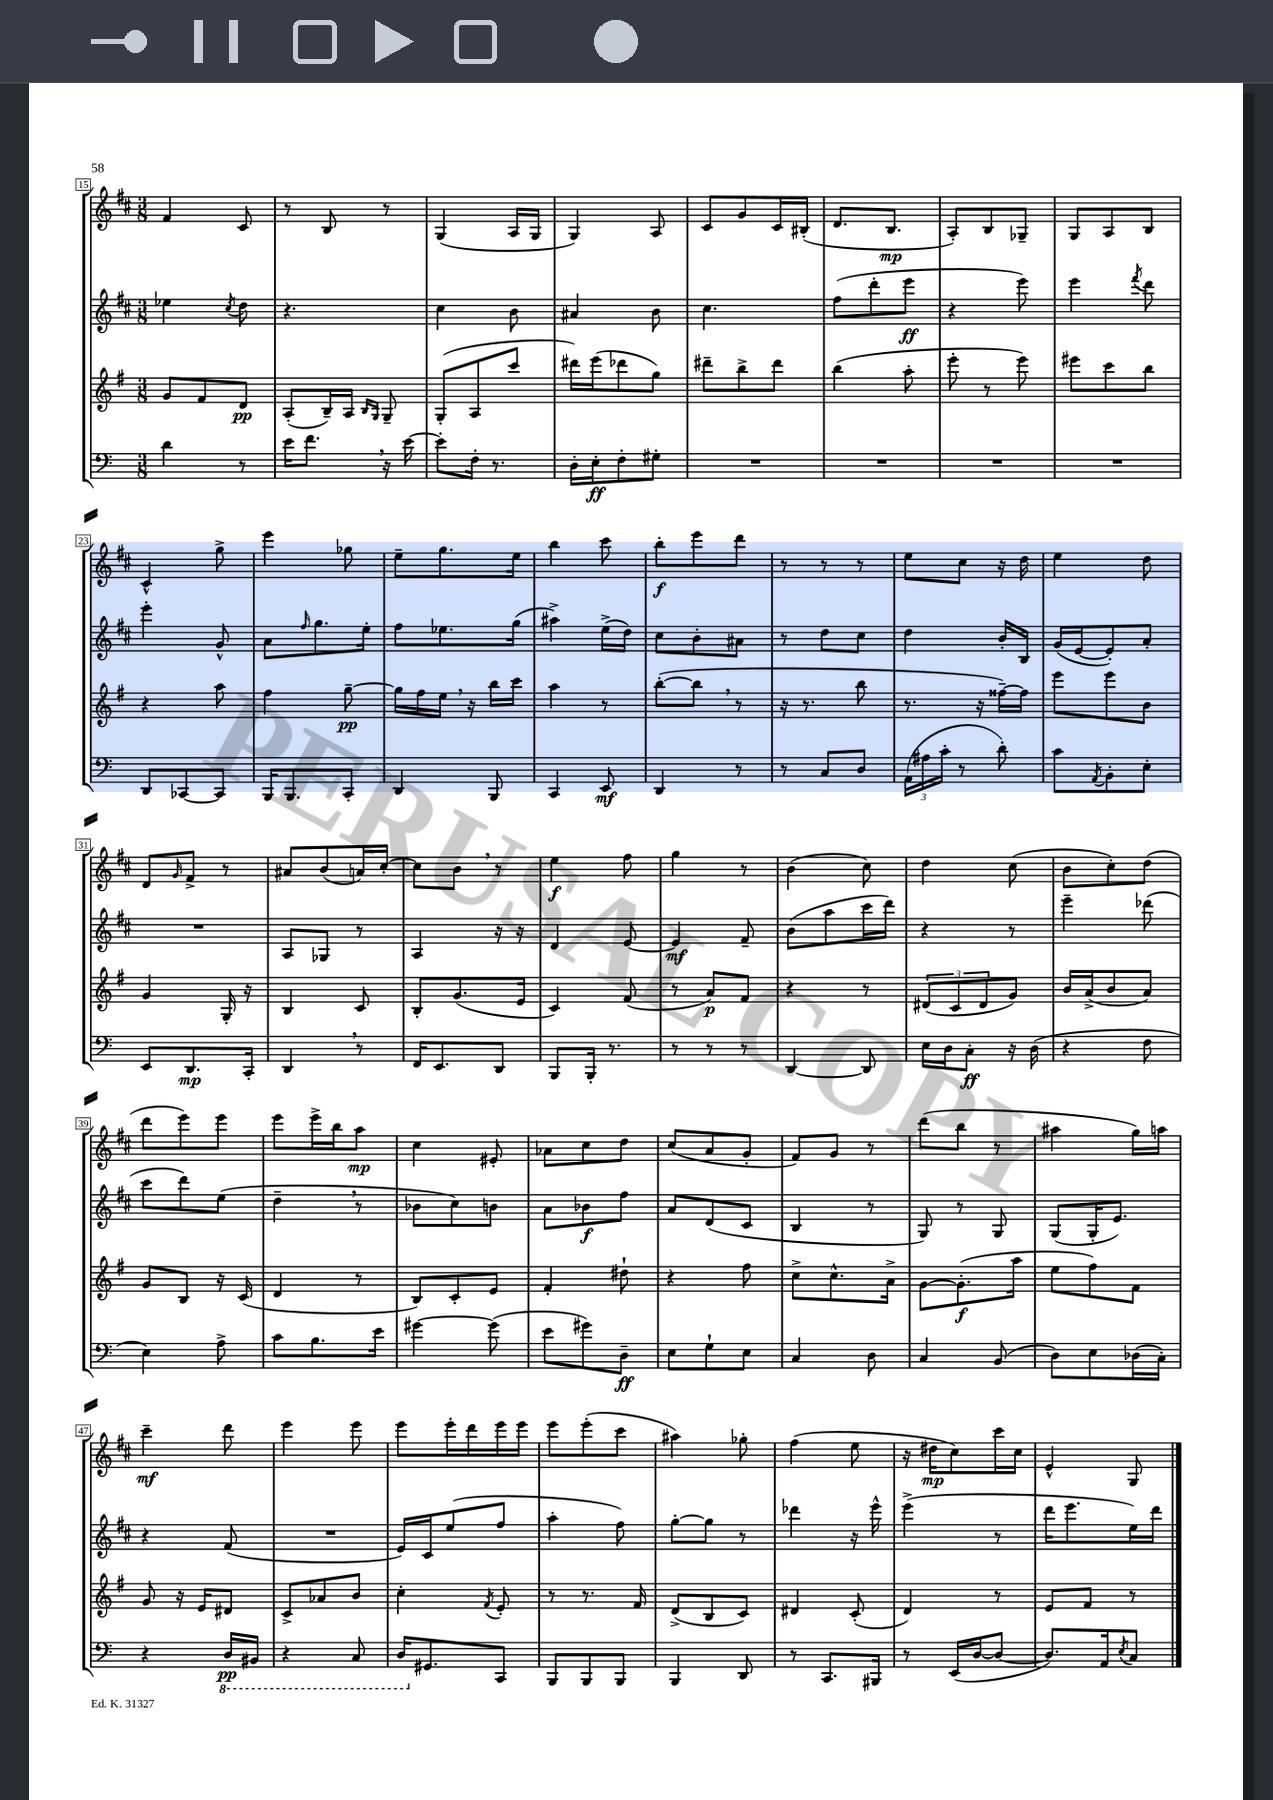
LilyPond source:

<<
\new StaffGroup <<
\new Staff = "s0" {
    \clef treble \key d \major \numericTimeSignature \time 3/8
    fis'4 cis'8 |
    r8 b8 r8 |
    g4( a16 g16 |
    g4) a8 |
    cis'8 g'8 cis'16 bis16-.( |
    d'8. b8.\mp |
    a8-.) b8 ges8-- |
    g8 a8 b8 |
    cis'4-^ g''8-> |
    e'''4 ges''8 |
    e''8-- g''8. e''16 |
    b''4 cis'''8 |
    b''8-.\f e'''8 d'''8 |
    r8 r8 r8 |
    e''8 cis''8 r16 d''16 |
    e''4 d''8 |
    d'8 \grace { g'16 } fis'8-> r8 |
    ais'8 b'8( a'16) cis''16~-. |
    cis''8 b'8 \breathe r8 |
    e''4\f fis''8 |
    g''4 r8 |
    b'4( cis''8) |
    d''4 cis''8( |
    b'8 cis''8-.) d''8( |
    d'''8 e'''8) e'''8 |
    e'''8 e'''16-> b''16 a''8\mp |
    cis''4 eis'8-. |
    aes'8 cis''8 d''8 |
    cis''8( a'8 g'8-. |
    fis'8) g'8 r8 |
    d'''8( b''8 r8 |
    ais''4 g''16) a''16 |
    cis'''4--\mf d'''8 |
    e'''4 e'''8 |
    e'''8 e'''16-. d'''16 e'''16 e'''16 |
    e'''8 e'''8-.( cis'''8 |
    ais''4) ges''8-. |
    fis''4( e''8 |
    r16 dis''16\mp cis''8) cis'''16 cis''16 |
    e'4-^ g8 \bar "|." |
}
\new Staff = "s1" {
    \clef treble \key d \major \numericTimeSignature \time 3/8
    ees''4 \acciaccatura { cis''8 } d''8 |
    r4. |
    cis''4 b'8 |
    ais'4 b'8 |
    cis''4. |
    fis''8( d'''8-. e'''8\ff |
    r4 e'''8) |
    e'''4 \acciaccatura { fis'''8 } d'''8 |
    e'''4-. g'8-^ |
    a'8 \grace { fis''16 } g''8. e''16-. |
    fis''8 ees''8. g''16( |
    ais''4->) e''16->( d''16) |
    cis''8 b'8-. ais'8 |
    r8 d''8 cis''8 |
    d''4 b'16-. b16 |
    g'16( e'16~ e'8-.) a'8-. |
    R4. |
    a8 ges8 r8 |
    a4 r16 r16 |
    d'4 e'8~ |
    e'4\mf fis'8-- |
    b'8( a''8 cis'''16 d'''16) |
    r4 r8 |
    e'''4-- des'''8( |
    cis'''8 d'''8) e''8( |
    d''4-- \breathe r8 |
    bes'8 cis''8) b'8 |
    a'8 bes'8\f fis''8 |
    a'8 d'8( cis'8 |
    b4 r8 |
    g8) r8 g8 |
    g8( g16-. e'8.) |
    r4 fis'8( |
    R4. |
    e'16) cis'16 e''8( fis''8 |
    a''4-. fis''8) |
    g''8~-. g''8 r8 |
    des'''4 r16 e'''16-^ |
    e'''4->( r8 |
    d'''16 e'''8. e''16) d'''16 \bar "|." |
}
\new Staff = "s2" {
    \clef treble \key g \major \numericTimeSignature \time 3/8
    g'8 fis'8 d'8\pp |
    a8-.( b16--) a16 \grace { b16 g16 } g8-- |
    g8-.( a8 c'''8 |
    dis'''16) e'''16( des'''8 g''8) |
    dis'''8-- b''8-> dis'''8 |
    b''4( a''8-. |
    e'''8-. r8 e'''8) |
    eis'''8 c'''8 b''8 |
    r4 a''8 |
    fis''4 g''8~--\pp |
    g''16 fis''16 e''16 \breathe r16 b''16 c'''16 |
    a''4 r8 |
    b''8~-.( b''8 \breathe r8 |
    r16 r8. b''8 |
    r8. r16 fisis''16~--) fisis''16 |
    e'''8 e'''8 b'8 |
    g'4 g16-. r16 |
    b4 c'8 |
    b8-. g'8.( e'16 |
    c'4) fis'8( |
    r8 a'8\p) fis'8 |
    r4 r8 |
    \tuplet 3/2 { dis'8( c'8 dis'8 } g'8) |
    b'16 a'16->( b'8 a'8) |
    g'8 b8 r16 c'16( |
    d'4 r8 |
    b8) c'8-. e'8 |
    fis'4-. dis''8-! |
    r4 fis''8 |
    c''8-> c''8.-^ a'16-> |
    g'8~ g'8.-.\f( a''16 |
    e''8 fis''8) fis'8 |
    g'8 r16 e'16 dis'8 |
    c'8-> aes'8 b'8 |
    c''4-. \acciaccatura { fis'8 } e'8-. |
    r8 r8. fis'16 |
    d'8->( b8 c'8) |
    dis'4 c'8-.( |
    d'4) r8 |
    e'8 fis'8 r8 \bar "|." |
}
\new Staff = "s3" {
    \clef bass \key c \major \numericTimeSignature \time 3/8
    d'4 r8 |
    e'16 f'8. \breathe r16 e'16~ |
    e'8-. f16-. r8. |
    d16-. e16-.\ff f8-. gis8-. |
    R4. |
    R4. |
    R4. |
    R4. |
    d,8 ces,8~ ces,8 |
    b,,16 b,,8. c,8-. |
    d,4 b,,8 |
    c,4 e,8\mf |
    d,4 r8 |
    r8 c8 d8 |
    \tuplet 3/2 { a,16( ais16 c'16-. } r8 d'8-.) |
    c'8 \acciaccatura { a,8 } b,8-. e8-. |
    e,8 d,8.\mp c,16-. |
    d,4 \breathe r8 |
    f,16 e,8. d,8 |
    b,,8 b,,16-. r8. |
    r8 r8 r8 |
    d,4~ d,8 |
    e16 d16 c8-.\ff r16 d16( |
    r4 f8 |
    e4) a8-> |
    c'8 b8. e'16 |
    gis'4~ gis'8( |
    e'8 gis'8) d8--\ff |
    e8 g8-! e8 |
    c4 d8 |
    c4 b,8( |
    d8) e8 des16( c16-.) |
    r4 \ottava #-1 d,16\pp bis,,16 |
    r4 c,8 |
    d,16 \ottava #0 gis,8. c,8 |
    b,,8 b,,8 b,,8 |
    b,,4 d,8 |
    r8 c,8. bis,,16 |
    r8 e,16( d16~ d8~ |
    d8.) a,16 \acciaccatura { e8 } c8 \bar "|." |
}
>>
>>
\layout { \context { \Score currentBarNumber = #15 \override BarNumber.stencil = #(make-stencil-boxer 0.1 0.3 ly:text-interface::print) } }
